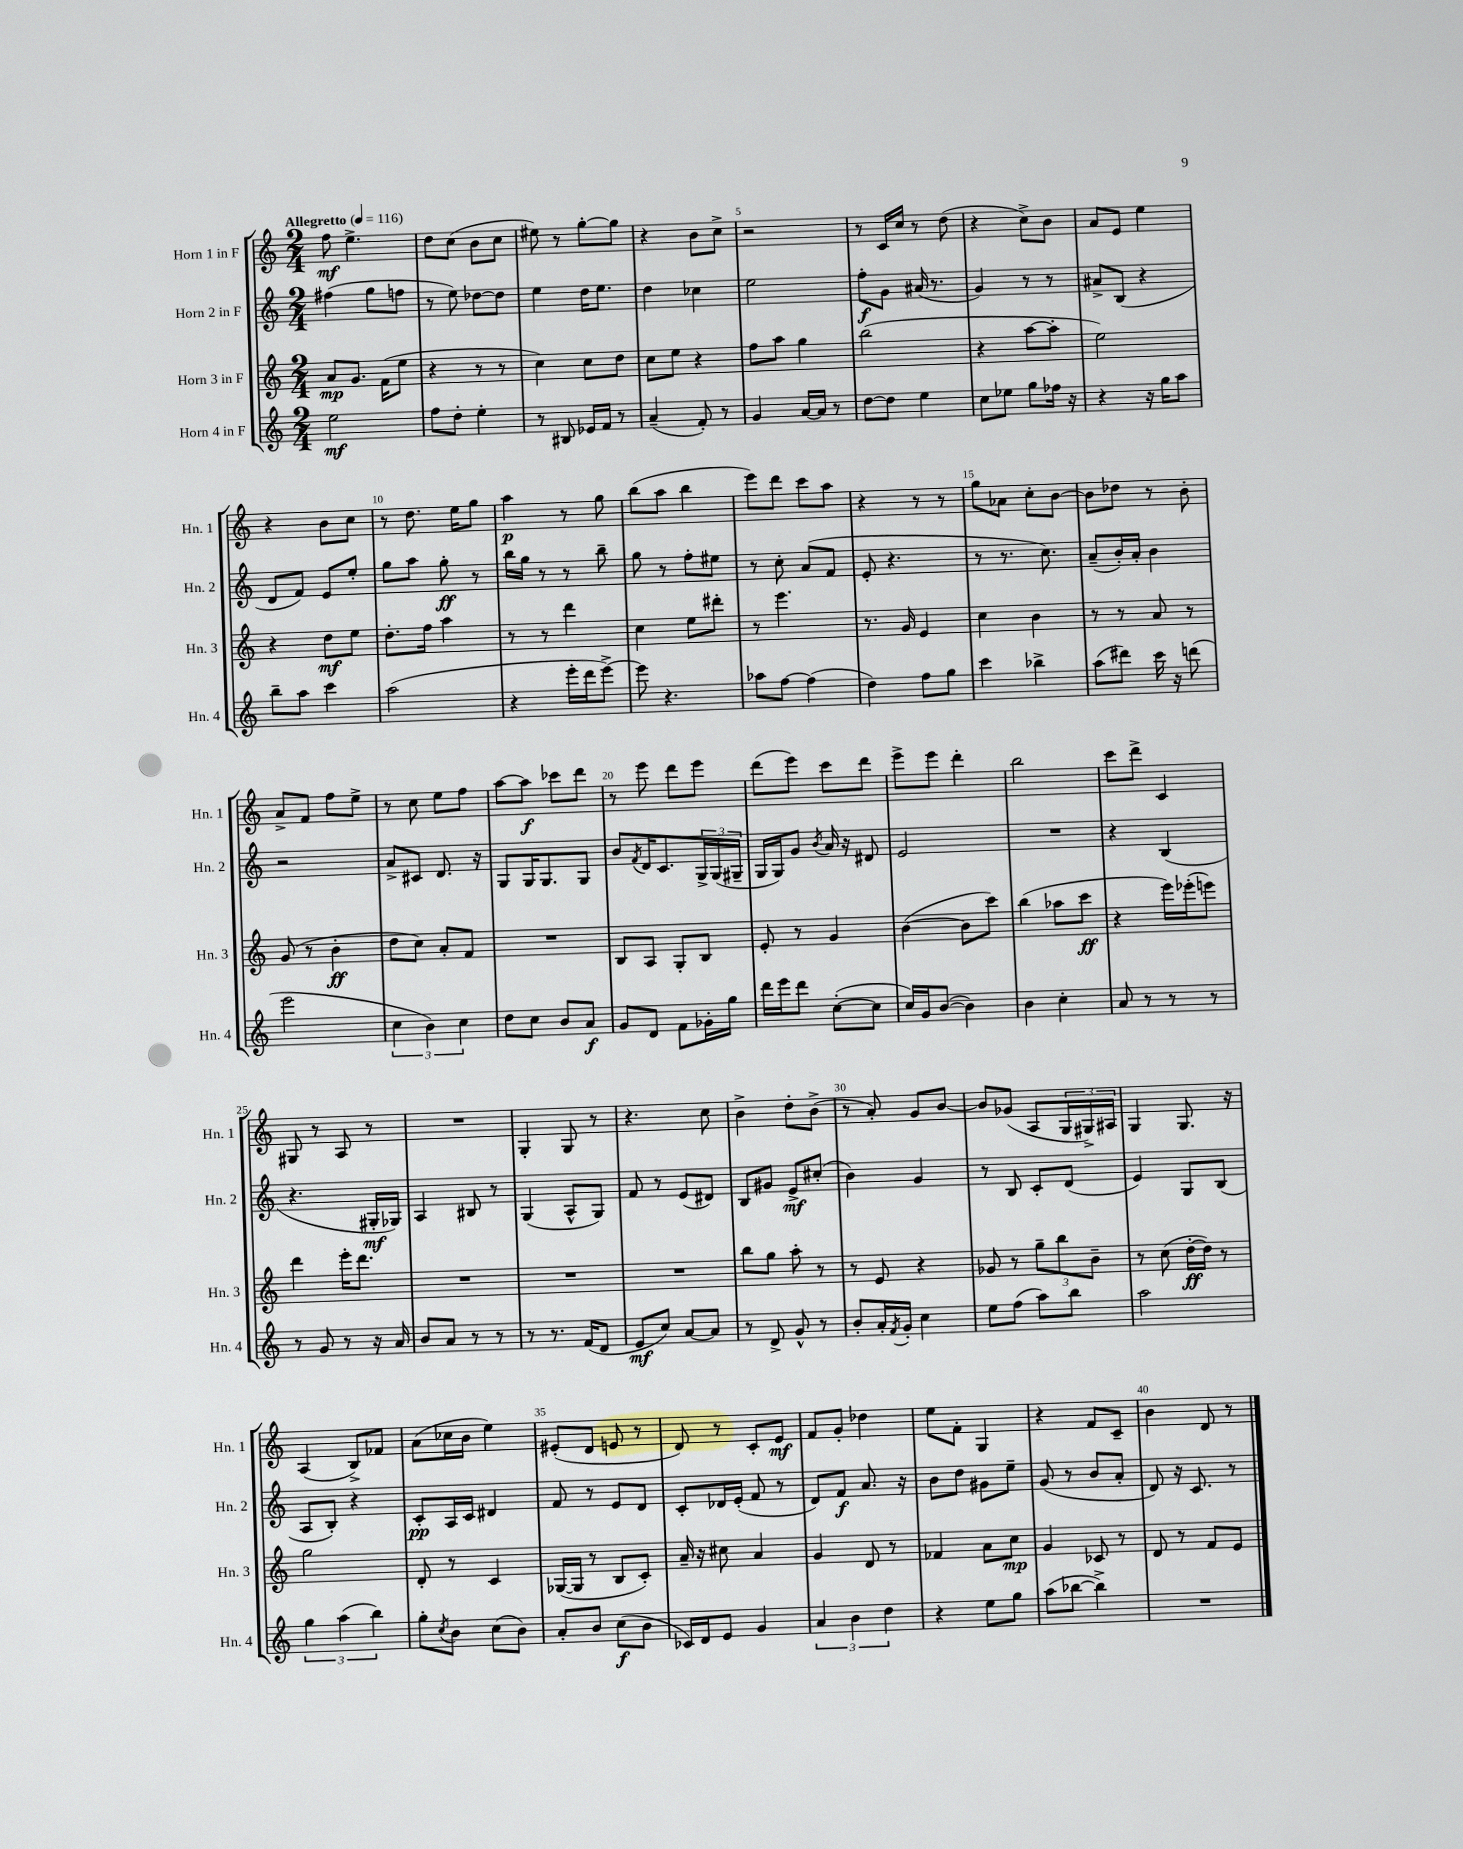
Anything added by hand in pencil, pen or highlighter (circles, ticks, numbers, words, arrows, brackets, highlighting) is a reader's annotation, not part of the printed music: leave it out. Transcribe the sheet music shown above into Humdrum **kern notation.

**kern	**dynam	**kern	**dynam	**kern	**dynam	**kern	**dynam
*part4	*part4	*part3	*part3	*part2	*part2	*part1	*part1
*staff4	*staff4	*staff3	*staff3	*staff2	*staff2	*staff1	*staff1
*I"Horn 4 in F	*	*I"Horn 3 in F	*	*I"Horn 2 in F	*	*I"Horn 1 in F	*
*I'Hn. 4	*	*I'Hn. 3	*	*I'Hn. 2	*	*I'Hn. 1	*
*clefG2	*	*clefG2	*	*clefG2	*	*clefG2	*
*k[]	*	*k[]	*	*k[]	*	*k[]	*
*M2/4	*	*M2/4	*	*M2/4	*	*M2/4	*
*MM116	*	*MM116	*	*MM116	*	*MM116	*
=1	=1	=1	=1	=1	=1	=1	=1
!	!	!	!	!	!	!LO:TX:a:B:t=Allegretto	!
2ee\	mf	8a/L	mp	(4ff#X\	.	8ff\	mf
.	.	8.g/J	.	.	.	4.ee^\	.
.	.	.	.	8gg\L	.	.	.
.	.	(16f\KL	.	.	.	.	.
.	.	8ee\J	.	8ffn\J	.	.	.
=2	=2	=2	=2	=2	=2	=2	=2
8ff\L	.	4r	.	8r	.	8dd\L	.
8dd'\J	.	.	.	8ee\)	.	(8cc\J	.
4ee'\	.	8r	.	[8dd-X\L	.	8b\L	.
.	.	8r	.	8dd-\J]	.	8cc\J	.
=3	=3	=3	=3	=3	=3	=3	=3
8r	.	4cc\)	.	4ee\	.	8ee#X\)	.
8B#X/	.	.	.	.	.	8r	.
16e-X/LL	.	8cc\L	.	16dd\KL	.	[8gg'\L	.
16f/JJ	.	.	.	8.ee\J	.	.	.
8r	.	8dd\J	.	.	.	8gg\J]	.
=4	=4	=4	=4	=4	=4	=4	=4
(4a~/	.	8cc\L	.	4dd\	.	4r	.
.	.	8ee\J	.	.	.	.	.
8f'/)	.	4r	.	4cc-X\	.	8b\L	.
8r	.	.	.	.	.	8cc^\J	.
=5	=5	=5	=5	=5	=5	=5	=5
4g/	.	8ff\L	.	2ee\	.	2r	.
.	.	8aa\J	.	.	.	.	.
[16a/LL	.	4gg\	.	.	.	.	.
16a/JJ]	.	.	.	.	.	.	.
8r	.	.	.	.	.	.	.
=6	=6	=6	=6	=6	=6	=6	=6
[8dd\L	.	(2bb\	.	8ff'\L	f	8r	.
8dd\J]	.	.	.	8g\J	.	16c/LL	.
.	.	.	.	.	.	16cc/JJ	.
4ee\	.	.	.	(16a#X/	.	8r	.
.	.	.	.	8.r	.	.	.
.	.	.	.	.	.	(8dd\	.
=7	=7	=7	=7	=7	=7	=7	=7
8cc\L	.	4r	.	4g/)	.	4r	.
8ee-X\J	.	.	.	.	.	.	.
8gg\L	.	[8aa\L	.	8r	.	8cc^\L)	.
16ff-X\Jk	.	8aa'\J]	.	8r	.	8b\J	.
16r	.	.	.	.	.	.	.
=8	=8	=8	=8	=8	=8	=8	=8
4r	.	2ee\)	.	8a#X^/L	.	8a/L	.
.	.	.	.	(8B/J	.	8e/J	.
16r	.	.	.	4r	.	4ee\	.
16gg\KL	.	.	.	.	.	.	.
8aa\J	.	.	.	.	.	.	.
!!LO:LB:g=z
=9	=9	=9	=9	=9	=9	=9	=9
8bb~\L	.	4r	.	8d/L	.	4r	.
8aa\J	.	.	.	8f/J)	.	.	.
4ccc\	.	8dd\L	mf	8e/L	.	8b\L	.
.	.	8ee\J	.	8ee'/J	.	8cc\J	.
=10	=10	=10	=10	=10	=10	=10	=10
(2aa\	.	8.dd'\L	.	8gg\L	.	8r	.
.	.	.	.	8aa\J	.	8.dd\	.
.	.	16ff\Jk	.	.	.	.	.
.	.	4aa\	.	8gg'\	ff	.	.
.	.	.	.	.	.	16ee\KL	.
.	.	.	.	8r	.	8gg\J	.
=11	=11	=11	=11	=11	=11	=11	=11
4r	.	8r	.	16bb\LL	.	4aa\	p
.	.	.	.	16gg\JJ	.	.	.
.	.	8r	.	8r	.	.	.
16eee'\LL	.	4ddd\	.	8r	.	8r	.
16ddd\J	.	.	.	.	.	.	.
[8eee^\J)	.	.	.	8bb~\	.	8gg\	.
=12	=12	=12	=12	=12	=12	=12	=12
8eee\]	.	4cc\	.	8gg\	.	(8bb\L	.
4.r	.	.	.	8r	.	8aa\J	.
.	.	8ee\L	.	8ff'\L	.	4bb\	.
.	.	8ddd#X'\J	.	8ee#X\J	.	.	.
=13	=13	=13	=13	=13	=13	=13	=13
8aa-X\L	.	8r	.	8r	.	8eee\L)	.
[8ff\J	.	4.eee\	.	8cc'\	.	8ddd\J	.
(4ff\]	.	.	.	(8a/L	.	8ccc\L	.
.	.	.	.	8f/J	.	8aa\J	.
=14	=14	=14	=14	=14	=14	=14	=14
4dd\)	.	8.r	.	8e'/	.	4r	.
.	.	.	.	4.r	.	.	.
.	.	16g/	.	.	.	.	.
8ff\L	.	4e/	.	.	.	8r	.
8gg\J	.	.	.	.	.	8r	.
=15	=15	=15	=15	=15	=15	=15	=15
4ccc\	.	4cc\	.	8r	.	8gg\L	.
.	.	.	.	8.r	.	8a-X\J	.
4bb-X^\	.	4b\	.	.	.	8cc'\L	.
.	.	.	.	8.cc\)	.	.	.
.	.	.	.	.	.	[8b\J	.
=16	=16	=16	=16	=16	=16	=16	=16
(8aa\L	.	8r	.	(8a~/L	.	8b\L]	.
8ddd#X\J)	.	8r	.	16b'/L)	.	8dd-X\J	.
.	.	.	.	16a'/JJ	.	.	.
16ccc\	.	8a/	.	4b\	.	8r	.
16r	.	.	.	.	.	.	.
(8dddn\	.	8r	.	.	.	8b'\	.
!!LO:LB:g=z
=17	=17	=17	=17	=17	=17	=17	=17
2eee\	.	(8g/	.	2r	.	8a^/L	.
.	.	8r	.	.	.	8f/J	.
.	.	4b'\	ff	.	.	8ff\L	.
.	.	.	.	.	.	8ee^\J	.
=18	=18	=18	=18	=18	=18	=18	=18
6cc\	.	8dd\L	.	8a^/L	.	8r	.
.	.	8cc\J)	.	8c#X/J	.	8cc\	.
6b\)	.	.	.	.	.	.	.
.	.	8a'/L	.	8.d/	.	8ee\L	.
6cc\	.	.	.	.	.	.	.
.	.	8f/J	.	.	.	8ff\J	.
.	.	.	.	16r	.	.	.
=19	=19	=19	=19	=19	=19	=19	=19
8dd\L	.	2r	.	8G/L	.	[8aa\L	.
8cc\J	.	.	.	16G/K	.	8aa\J]	f
.	.	.	.	8.G/	.	.	.
8b/L	.	.	.	.	.	8ccc-X\L	.
8a/J	f	.	.	8G/J	.	8ddd\J	.
=20	=20	=20	=20	=20	=20	=20	=20
8g/L	.	8B/L	.	8b/L	.	8r	.
.	.	.	.	8qf/	.	.	.
8d/J	.	8A/J	.	16d/K	.	8eee\	.
.	.	.	.	8.c/	.	.	.
8f\L	.	8G'/L	.	.	.	8ddd\L	.
16g-X'\L	.	8B/J	.	24G^/L	.	8eee\J	.
.	.	.	.	(24G/	.	.	.
16gg\JJ	.	.	.	.	.	.	.
.	.	.	.	24G#X~/JJ	.	.	.
=21	=21	=21	=21	=21	=21	=21	=21
16ddd\LL	.	8e'/	.	16G/LL	.	(8ddd\L	.
16eee\J	.	.	.	16G/J)	.	.	.
8ddd\J	.	8r	.	8g/J	.	8eee\J)	.
.	.	.	.	8qb/	.	.	.
([8cc'\L	.	4g/	.	16a/	.	8ccc\L	.
.	.	.	.	16r	.	.	.
8cc\J]	.	.	.	8d#X/	.	8ddd\J	.
=22	=22	=22	=22	=22	=22	=22	=22
16cc/LL)	.	([4b\	.	2e/	.	8eee^\L	.
16g/J	.	.	.	.	.	.	.
([8b/J	.	.	.	.	.	8eee\J	.
4b\])	.	8b\L]	.	.	.	4ddd'\	.
.	.	8ccc\J)	.	.	.	.	.
=23	=23	=23	=23	=23	=23	=23	=23
4b\	.	(4bb\	.	2r	.	2bb\	.
4cc'\	.	8aa-X\L	.	.	.	.	.
.	.	8ccc\J	ff	.	.	.	.
=24	=24	=24	=24	=24	=24	=24	=24
8a/	.	4r	.	4r	.	8ccc\L	.
8r	.	.	.	.	.	8ddd^\J	.
8r	.	16eee\LL)	.	(4B/	.	4c/	.
.	.	(16eee-X'\J	.	.	.	.	.
8r	.	8eeen\J)	.	.	.	.	.
!!LO:LB:g=z
=25	=25	=25	=25	=25	=25	=25	=25
8r	.	4ddd\	.	4.r	.	8G#X/	.
8g/	.	.	.	.	.	8r	.
8r	.	16eee'\KL	.	.	.	8A/	.
.	.	8.ddd\J	.	.	.	.	.
16r	.	.	.	16G#X'/LL	mf	8r	.
16a/	.	.	.	16G-X/JJ)	.	.	.
=26	=26	=26	=26	=26	=26	=26	=26
8b/L	.	2r	.	4A/	.	2r	.
8a/J	.	.	.	.	.	.	.
8r	.	.	.	8B#X/	.	.	.
8r	.	.	.	8r	.	.	.
=27	=27	=27	=27	=27	=27	=27	=27
8r	.	2r	.	(4G/	.	4G'/	.
8.r	.	.	.	.	.	.	.
.	.	.	.	8A^^/L	.	8G/	.
(16f/KL	.	.	.	.	.	.	.
8d/J	.	.	.	8G/J)	.	8r	.
=28	=28	=28	=28	=28	=28	=28	=28
8e/L	mf	2r	.	8f/	.	4.r	.
8cc/J)	.	.	.	8r	.	.	.
[8a/L	.	.	.	(8e/L	.	.	.
8a/J]	.	.	.	8d#X/J)	.	8cc\	.
=29	=29	=29	=29	=29	=29	=29	=29
8r	.	8bb\L	.	8B/L	.	4b^\	.
8d^/	.	8gg\J	.	8g#X/J	.	.	.
8g^^/	.	8aa'\	.	8e^/L	mf	8dd'\L	.
8r	.	8r	.	(8cc#X'/J	.	(8b^\J	.
=30	=30	=30	=30	=30	=30	=30	=30
8b'/L	.	8r	.	4b\)	.	8r	.
16a'/L	.	8e/	.	.	.	8a'/)	.
8qf/	.	.	.	.	.	.	.
16g'/JJ	.	.	.	.	.	.	.
4cc\	.	4r	.	4g/	.	8g/L	.
.	.	.	.	.	.	[8b/J	.
=31	=31	=31	=31	=31	=31	=31	=31
8ee\L	.	8g-X/	.	8r	.	8b/L]	.
(8ff\J	.	8r	.	8B/	.	(8g-X/J	.
8aa\L)	.	12gg~\L	.	8c'/L	.	8A/L	.
.	.	12bb\	.	.	.	.	.
8bb\J	.	.	.	(8d/J	.	24G/L	.
.	.	12b~\J	.	.	.	24G#X^/)	.
.	.	.	.	.	.	24A#X/JJ	.
=32	=32	=32	=32	=32	=32	=32	=32
2aa\	.	8r	.	4e/)	.	4G/	.
.	.	(8cc\	.	.	.	.	.
.	.	[16dd'\LL	ff	8G/L	.	8.G/	.
.	.	16dd\JJ])	.	.	.	.	.
.	.	8r	.	(8B/J	.	.	.
.	.	.	.	.	.	16r	.
!!LO:LB:g=z
=33	=33	=33	=33	=33	=33	=33	=33
6gg\	.	2gg\	.	8A/L	.	(4A/	.
.	.	.	.	8B'/J)	.	.	.
(6aa\	.	.	.	.	.	.	.
.	.	.	.	4r	.	8B^/L)	.
6bb\)	.	.	.	.	.	.	.
.	.	.	.	.	.	8f-X/J	.
=34	=34	=34	=34	=34	=34	=34	=34
8gg'\L	.	8d'/	.	8c'/L	pp	(8a\L	.
8qcc/	.	.	.	.	.	.	.
8b\J	.	8r	.	16A/L	.	16cc-X\L	.
.	.	.	.	16c/JJ	.	16b\JJ	.
(8cc\L	.	4c/	.	4d#X/	.	4ee\)	.
8b\J)	.	.	.	.	.	.	.
=35	=35	=35	=35	=35	=35	=35	=35
8a'/L	.	([16G-X/LL	.	8f/	.	(8e#X'/L	.
.	.	16G-/JJ]	.	.	.	.	.
8b/J	.	8r	.	8r	.	8d/J	.
(8cc\L	f	8B/L	.	8e/L	.	8en/	.
8b\J	.	8c'/J)	.	8d/J	.	8r	.
=36	=36	=36	=36	=36	=36	=36	=36
16c-X/LL)	.	16a~/	.	8c'/L	.	8d/)	.
16d/J	.	16r	.	.	.	.	.
8e/J	.	8cc#X\	.	16d-X/L	.	8r	.
.	.	.	.	(16e'/JJ	.	.	.
4g/	.	4a/	.	8f/	.	8c'/L	.
.	.	.	.	8r	.	8e/J	mf
=37	=37	=37	=37	=37	=37	=37	=37
6a/	.	4g/	.	8d/L)	.	8f/L	.
.	.	.	.	8f/J	f	8g'/J	.
6b\	.	.	.	.	.	.	.
.	.	8d/	.	8.a/	.	4dd-X\	.
6dd\	.	.	.	.	.	.	.
.	.	8r	.	.	.	.	.
.	.	.	.	16r	.	.	.
=38	=38	=38	=38	=38	=38	=38	=38
4r	.	4f-X/	.	8b\L	.	8ee\L	.
.	.	.	.	8dd\J	.	8f'\J	.
8ee\L	.	8a\L	.	8g#X\L	.	4G/	.
8gg\J	.	8cc\J	mp	8ee~\J	.	.	.
=39	=39	=39	=39	=39	=39	=39	=39
(8aa\L	.	4g/	.	(8g/	.	4r	.
[8bb-X\J	.	.	.	8r	.	.	.
4bb-^\])	.	8c-X/	.	8b/L	.	8f/L	.
.	.	8r	.	8a'/J	.	8c~/J	.
=40	=40	=40	=40	=40	=40	=40	=40
2r	.	8d/	.	8d/)	.	4b\	.
.	.	8r	.	16r	.	.	.
.	.	.	.	8.c/	.	.	.
.	.	8f/L	.	.	.	8d/	.
.	.	8e/J	.	8r	.	8r	.
==	==	==	==	==	==	==	==
*-	*-	*-	*-	*-	*-	*-	*-
